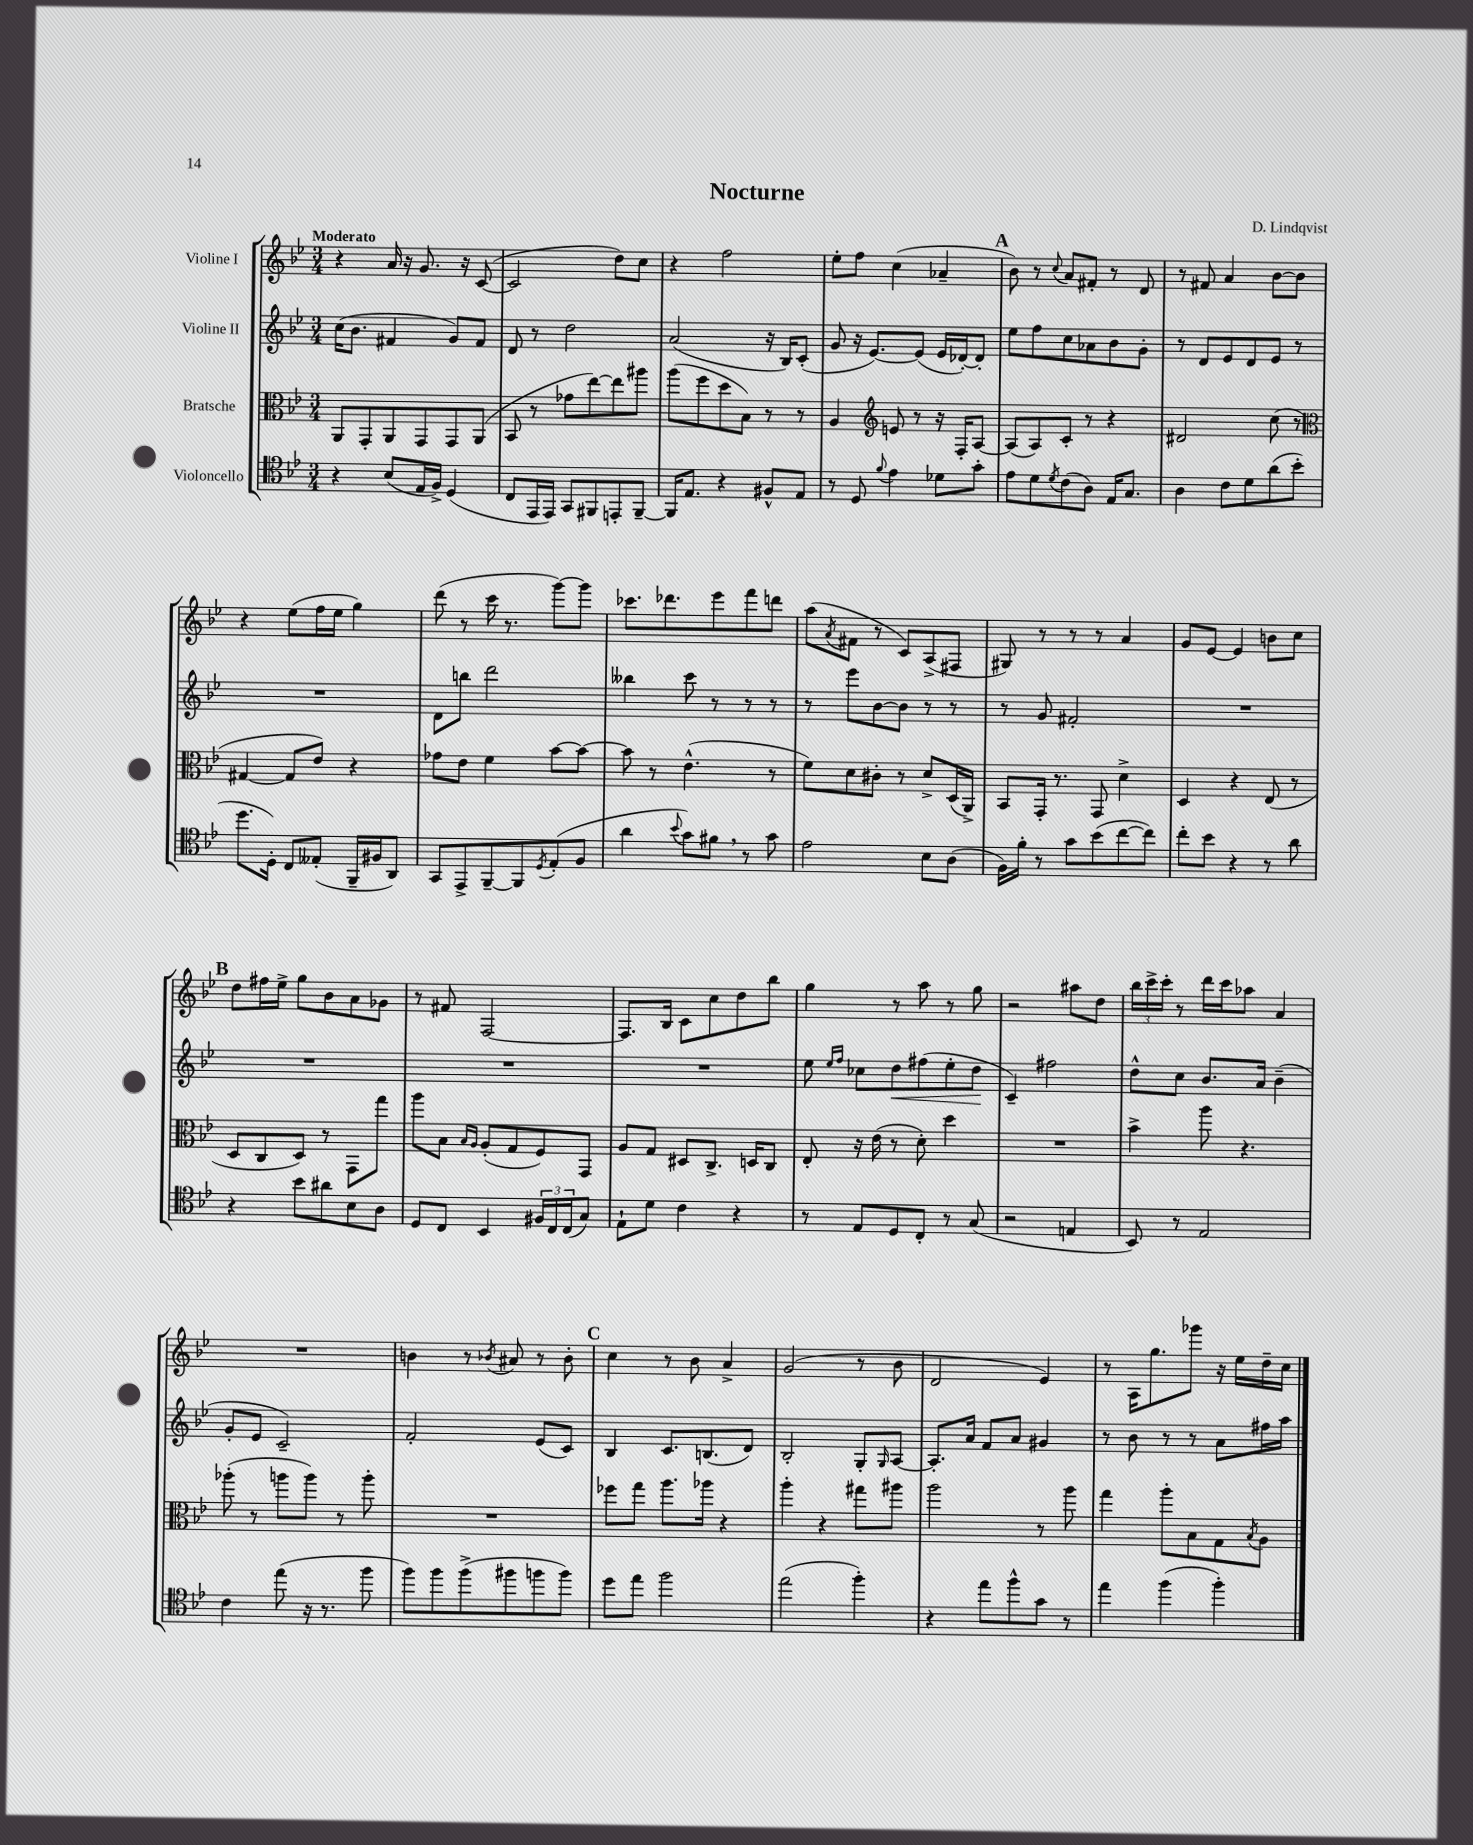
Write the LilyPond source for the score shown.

\header { title = "Nocturne" composer = "D. Lindqvist" }
<<
\new StaffGroup <<
\new Staff = "s0" \with { instrumentName = "Violine I" } {
    \clef treble \key bes \major \numericTimeSignature \time 3/4 \tempo "Moderato"
    r4 a'16 r16 g'8. r16 c'8~( |
    c'2 d''8) c''8 |
    r4 f''2 |
    ees''8-. f''8 c''4( aes'4-- |
    \mark \markup { \bold "A" } bes'8) r8 \appoggiatura { c''8 } a'8 fis'8-. r8 d'8 |
    r8 fis'8 a'4 bes'8~ bes'8 |
    r4 ees''8( f''16 ees''16 g''4) |
    d'''8( r8 c'''16 r8. g'''8~) g'''8 |
    ces'''8. des'''8. ees'''8 f'''8 d'''8 |
    a''8( \acciaccatura { a'8 } fis'8 r8 c'8) a8->( fis8 |
    gis8) r8 r8 r8 a'4 |
    g'8 ees'8~ ees'4 b'8 c''8 |
    \mark \markup { \bold "B" } d''8 fis''16 ees''16-> g''8 bes'8 a'8 ges'8 |
    r8 fis'8 f2~ |
    f8. bes16 c'8 c''8 d''8 bes''8 |
    g''4 r8 a''8 r8 g''8 |
    r2 ais''8 d''8 |
    \tuplet 3/2 { bes''16 c'''16-> c'''16-. } r8 d'''16 c'''16 aes''8 a'4 |
    R2. |
    b'4 r8 \acciaccatura { bes'8 } ais'8 r8 bes'8-. |
    \mark \markup { \bold "C" } c''4 r8 bes'8 a'4-> |
    g'2( r8 bes'8 |
    d'2 ees'4) |
    r8 a16 g''8. ges'''8 r16 ees''16 d''16-- c''16 \bar "|." |
}
\new Staff = "s1" \with { instrumentName = "Violine II" } {
    \clef treble \key bes \major \numericTimeSignature \time 3/4
    c''16( bes'8. fis'4 g'8) fis'8 |
    d'8 r8 d''2 |
    a'2( r16 bes16) c'8-.( |
    g'8 r16 ees'8.~) ees'8( ees'16 des'16~-.) des'8-. |
    \mark \markup { \bold "A" } ees''8 f''8 c''8 aes'8 bes'8 g'8-. |
    r8 d'8 ees'8 d'8 ees'8 r8 |
    R2. |
    d'8 b''8 d'''2 |
    beses''4 c'''8 r8 r8 r8 |
    r8 ees'''8 bes'8~ bes'8 r8 r8 |
    r8 g'8 fis'2-. |
    R2. |
    \mark \markup { \bold "B" } R2. |
    R2. |
    R2. |
    ees''8 \grace { ees''16 f''16 } ces''8 d''8\< fis''8( ees''8-. d''8\! |
    c'4--) fis''2 |
    d''8-^ c''8 bes'8. a'16 bes'4--( |
    g'8-. ees'8 c'2--) |
    f'2-. ees'8( c'8) |
    \mark \markup { \bold "C" } bes4 c'8. b8.( d'8) |
    bes2-. g8-. \grace { g16 } a8~ |
    a8.-. a'16 f'8 a'8 gis'4 |
    r8 bes'8 r8 r8 a'8 fis''16 a''16 \bar "|." |
}
\new Staff = "s2" \with { instrumentName = "Bratsche" } {
    \clef alto \key bes \major \numericTimeSignature \time 3/4
    a,8 g,8-. a,8 g,8 g,8 a,8( |
    bes,8 r8 ges'8 ees''8~) ees''8 ais''8 |
    a''8( f''8 d''8 bes8) r8 r8 |
    a4 \clef treble e'8 r8 r16 f16-. a8~ |
    \mark \markup { \bold "A" } a8( a8) c'8-. r8 r4 |
    dis'2 c''8( r8 |
    \clef alto gis4~ gis8 ees'8) r4 |
    ges'8 ees'8 f'4 bes'8~ bes'8~ |
    bes'8 r8 ees'4.-^( r8 |
    f'8) d'8 cis'8-. r8 d'8-> d16( a,16->) |
    bes,8 g,16-. r8. g,8 d'4-> |
    d4 r4 ees8( r8 |
    \mark \markup { \bold "B" } d8 c8 d8) r8 g,8 g''8 |
    a''8 bes8 \grace { bes16 a16 } a8-.( g8 f8) g,8 |
    a8 g8 dis8 c8.-> d16 c8 |
    ees8-. r16 ees'16( r8 d'8-.) d''4 |
    R2. |
    bes'4-> a''8 r4. |
    aes''8-.( r8 a''8 a''8) r8 a''8-. |
    R2. |
    \mark \markup { \bold "C" } fes''8 g''8 a''8. aes''16 r4 |
    a''4-. r4 gis''8 ais''8 |
    a''2 r8 a''8 |
    g''4 a''8-. bes8 g8 \acciaccatura { bes8 } a8 \bar "|." |
}
\new Staff = "s3" \with { instrumentName = "Violoncello" } {
    \clef tenor \key bes \major \numericTimeSignature \time 3/4
    r4 bes8( ees16 f16->) d4( |
    c8 ees,16 ees,16) g,8 fis,8 e,8-. fis,8~-- |
    fis,16 ees8. r4 fis8-^ ees8 |
    r8 d8 \appoggiatura { f'8 } ees'4 des'8 g'8-. |
    \mark \markup { \bold "A" } ees'8 d'8 \acciaccatura { d'8 } c'8( a8) ees16 g8. |
    a4 c'8 d'8 a'8( bes'8-. |
    d''8. d16-.) c8 eeses8-.( f,16-- fis16 a,8) |
    g,8 ees,8-> f,8~-- f,8 \acciaccatura { d8 } ees8-.( f8 |
    a'4 \appoggiatura { bes'8 } g'8) fis'8 \breathe r8 g'8 |
    ees'2 bes8 a8( |
    f16) f'16-. r8 g'8 bes'8( c''8~ c''8) |
    c''8-. bes'8 r4 r8 a'8 |
    \mark \markup { \bold "B" } r4 bes'8 ais'8 bes8 a8 |
    d8 c8 bes,4 \tuplet 3/2 { fis16 c16 c16( } g8) |
    ees8-! d'8 c'4 r4 |
    r8 ees8 d8 c8-. r8 g8( |
    r2 e4 |
    bes,8) r8 ees2 |
    c'4 ees''8( r16 r8. f''8 |
    f''8) f''8 f''8->( fis''8 f''8 f''8) |
    \mark \markup { \bold "C" } d''8 ees''8 f''2 |
    ees''2( f''4-.) |
    r4 ees''8 f''8-^ g'8 r8 |
    ees''4 f''4( f''4-.) \bar "|." |
}
>>
>>
\layout { \context { \Score \remove "Bar_number_engraver" } }
